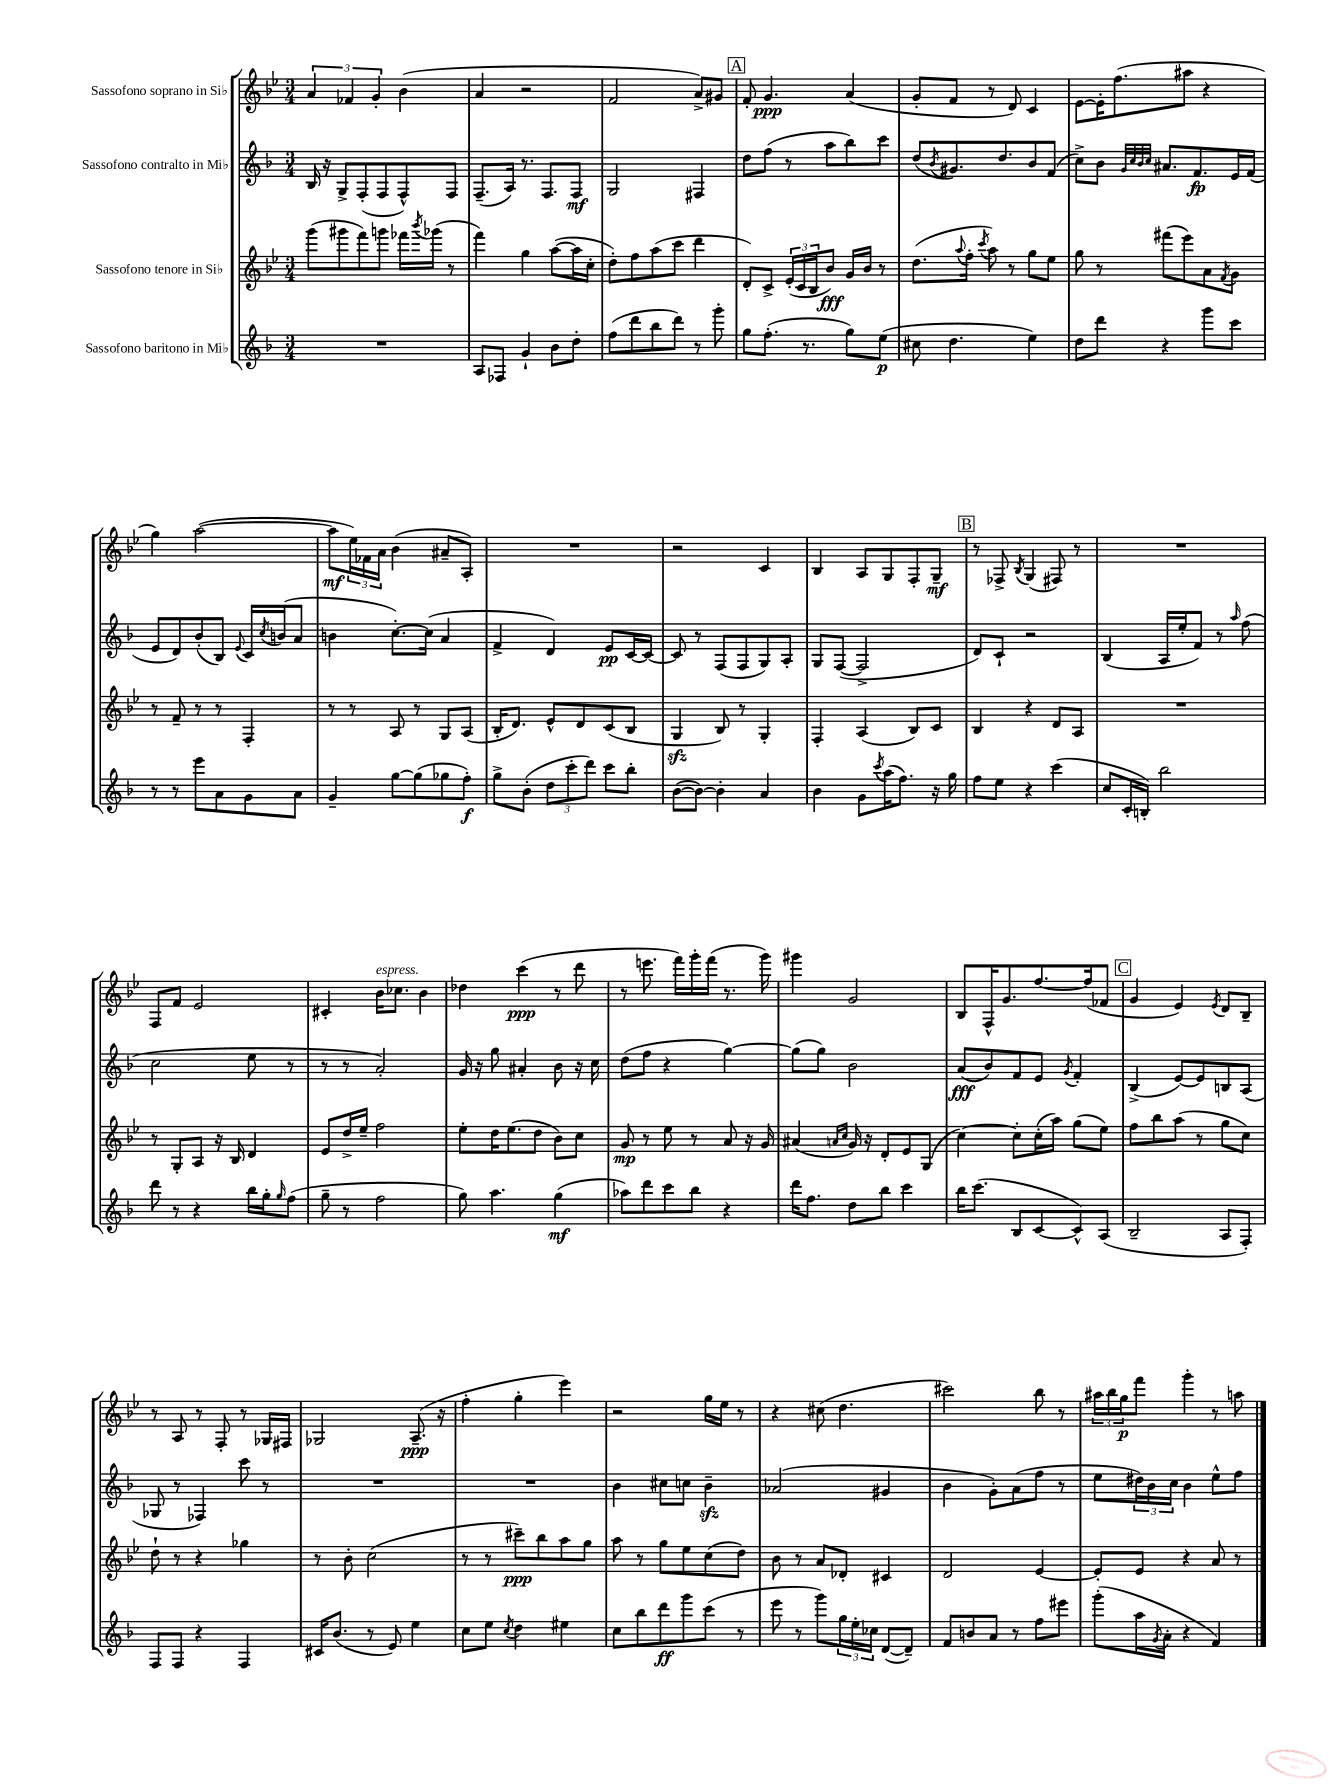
<<
\new StaffGroup <<
\new Staff = "s0" \with { instrumentName = "Sassofono soprano in Sib" } {
    \clef treble \key bes \major \numericTimeSignature \time 3/4
    \tuplet 3/2 { a'4 fes'4 g'4-. } bes'4( |
    a'4 r2 |
    f'2 a'8->) gis'8 |
    \mark \markup { \box "A" } f'8-. g'4.\ppp a'4( |
    g'8-. f'8 r8 d'8) c'4 |
    ees'8~ ees'16-. f''8.( ais''8 r4 |
    g''4) a''2~( |
    a''8\mf \tuplet 3/2 { ees''16) fes'16 a'16 } bes'4( ais'8-- a8-.) |
    R2. |
    r2 c'4 |
    bes4 a8 g8 f8-. g8--\mf |
    \mark \markup { \box "B" } r8 fes8-> \acciaccatura { bes8 } g4( fis8) r8 |
    R2. |
    f8 f'8 ees'2 |
    cis'4-. bes'16^\markup { \italic "espress." } ces''8. bes'4 |
    des''4 c'''4\ppp( r8 d'''8 |
    r8 e'''8. f'''16) g'''16-. f'''16( r8. g'''16) |
    gis'''4 g'2 |
    bes8 f16-^ g'8. f''8.~ f''16( fes'8 |
    \mark \markup { \box "C" } g'4 ees'4) \acciaccatura { ees'8 } d'8 bes8-- |
    r8 a8 r8 f8-. r8 ges16 fis16 |
    ges2 a8.--\ppp( r16 |
    f''4-. g''4-. ees'''4) |
    r2 g''16 ees''16 r8 |
    r4 cis''8( d''4. |
    cis'''2) bes''8 r8 |
    \tuplet 3/2 { ais''16 bes''16 g''16\p } f'''8 g'''4-. r8 a''8 \bar "|." |
}
\new Staff = "s1" \with { instrumentName = "Sassofono contralto in Mib" } {
    \clef treble \key f \major \numericTimeSignature \time 3/4
    bes16 r16 g8-> f8-.( f8 f8-^) f8 |
    f8.--( a16) r8. f8. f8\mf |
    g2 fis4 |
    \mark \markup { \box "A" } d''8 f''8( r8 a''8 bes''8) c'''8 |
    d''8( \acciaccatura { bes'8 } gis'8.) d''8. bes'8 f'8( |
    c''8->) bes'8 \grace { g'32 c''32 bes'32 c''32 } ais'8. f'8.\fp e'16 f'16( |
    e'8 d'8) bes'8-.( bes8) \appoggiatura { e'8 } c'16 \acciaccatura { c''8 } b'16( a'8 |
    b'4 c''8.~-.) c''16( a'4 |
    f'4-> d'4) e'8\pp c'16~ c'16~ |
    c'8 r8 f8( f8 g8) a8-. |
    g8 f8~( f2-> |
    \mark \markup { \box "B" } d'8) c'8-! r2 |
    bes4( a16 e''16-. f'8) r8 \grace { a''16 } f''8( |
    c''2 e''8 r8 |
    r8 r8 a'2-.) |
    g'16 r16 g''8 ais'4-. bes'8 r16 c''16 |
    d''8( f''8 r4 g''4~) |
    g''8( g''8) bes'2 |
    a'8\fff( bes'8) f'8 e'8 \acciaccatura { g'8 } f'4-. |
    \mark \markup { \box "C" } bes4->( e'8~) e'8 b8 a8( |
    ges8 r8 fes4) c'''8 r8 |
    R2. |
    R2. |
    bes'4 cis''8 c''8 bes'4--\sfz |
    aes'2( gis'4 |
    bes'4 g'8-.) a'8( f''8 r8 |
    e''8 \tuplet 3/2 { dis''16) bes'16 c''16 } bes'4 e''8-^ f''8 \bar "|." |
}
\new Staff = "s2" \with { instrumentName = "Sassofono tenore in Sib" } {
    \clef treble \key bes \major \numericTimeSignature \time 3/4
    g'''8( gis'''8 f'''8) g'''8 fes'''16 \acciaccatura { bes'''8 } ges'''16( r8 |
    f'''4) g''4 a''8~( a''16 c''16-. |
    d''8-.) f''8 a''8( c'''8 d'''4 |
    \mark \markup { \box "A" } d'8-.) c'8-> \tuplet 3/2 { ees'16-.( c'16 bes16 } bes'8\fff) g'16 bes'16 r8 |
    d''8.( \appoggiatura { a''8 } f''16-. \acciaccatura { c'''8 } a''8) r8 g''8 ees''8 |
    g''8 r8 fis'''8( ees'''8) a'8 \acciaccatura { f'8 } g'8 |
    r8 f'8-- r8 r8 f4-. |
    r8 r8 a8 r8 g8 a8( |
    bes16-. d'8.) ees'8-^ d'8 c'8( bes8 |
    g4\sfz bes8) r8 g4-. |
    f4-. a4( bes8) c'8 |
    \mark \markup { \box "B" } bes4 r4 d'8 a8 |
    R2. |
    r8 g8-. a8 r16 bes16 d'4 |
    ees'8 d''16-> ees''16-- f''2 |
    ees''8-. d''16 ees''8.( d''8 bes'8) c''8 |
    g'8\mp r8 ees''8 r8 a'8 r16 g'16 |
    ais'4( \grace { a'16 c''16 } g'16) r16 d'8-. ees'8 g8( |
    c''4~) c''8-. c''16-.( a''16) g''8( ees''8) |
    \mark \markup { \box "C" } f''8 bes''8 a''8( r8 g''8 c''8) |
    d''8-! r8 r4 ges''4 |
    r8 bes'8-. c''2( |
    r8 r8 cis'''8--\ppp) bes''8 a''8 g''8 |
    a''8 r8 g''8 ees''8 c''8( d''8) |
    bes'8 r8 a'8 des'8-. cis'4 |
    d'2 ees'4~ |
    ees'8-. ees'8 r4 a'8 r8 \bar "|." |
}
\new Staff = "s3" \with { instrumentName = "Sassofono baritono in Mib" } {
    \clef treble \key f \major \numericTimeSignature \time 3/4
    R2. |
    a8 fes8 g'4-! bes'8 d''8-. |
    f''8( d'''8 bes''8 d'''8) r8 g'''8-. |
    \mark \markup { \box "A" } g''8 f''8.-.( r8. g''8) e''8\p( |
    cis''8 d''4. e''4) |
    d''8 d'''8 r4 g'''8 c'''8 |
    r8 r8 e'''8 a'8 g'8 a'8 |
    g'4-- g''8~ g''8( ges''8 f''8-.\f) |
    g''8-> bes'8-.( \tuplet 3/2 { d''8 c'''8-. d'''8) } c'''8 bes''8-. |
    bes'8~( bes'8~) bes'4-. a'4 |
    bes'4 g'8 \acciaccatura { c'''8 } a''16( f''8.) r16 g''16 |
    \mark \markup { \box "B" } f''8 e''8 r4 c'''4( |
    c''8 c'16-. b16-.) bes''2 |
    d'''8 r8 r4 bes''16 g''16-. \grace { g''16 } f''8( |
    g''8-- r8 f''2 |
    g''8) a''4. g''4\mf( |
    aes''8) d'''8 c'''8 bes''8 r4 |
    d'''16 f''8. d''8 bes''8 c'''4 |
    bes''16 c'''8.( bes8 c'8~ c'8-^) a8( |
    \mark \markup { \box "C" } bes2-- a8 f8-.) |
    f8 f8 r4 f4 |
    cis'16 bes'8.( r8 e'8) e''4 |
    c''8 e''8 \acciaccatura { c''8 } d''4 eis''4 |
    c''8 bes''8 d'''8\ff g'''8 c'''8( r8 |
    e'''8 r8 g'''8) \tuplet 3/2 { g''16 e''16-. ces''16 } d'8~( d'8--) |
    f'8 b'8 a'8 r8 f''8 eis'''8 |
    g'''8-.( a''16 \acciaccatura { g'8 } a'16-. r4 f'4) \bar "|." |
}
>>
>>
\layout { \context { \Score \remove "Bar_number_engraver" } }
